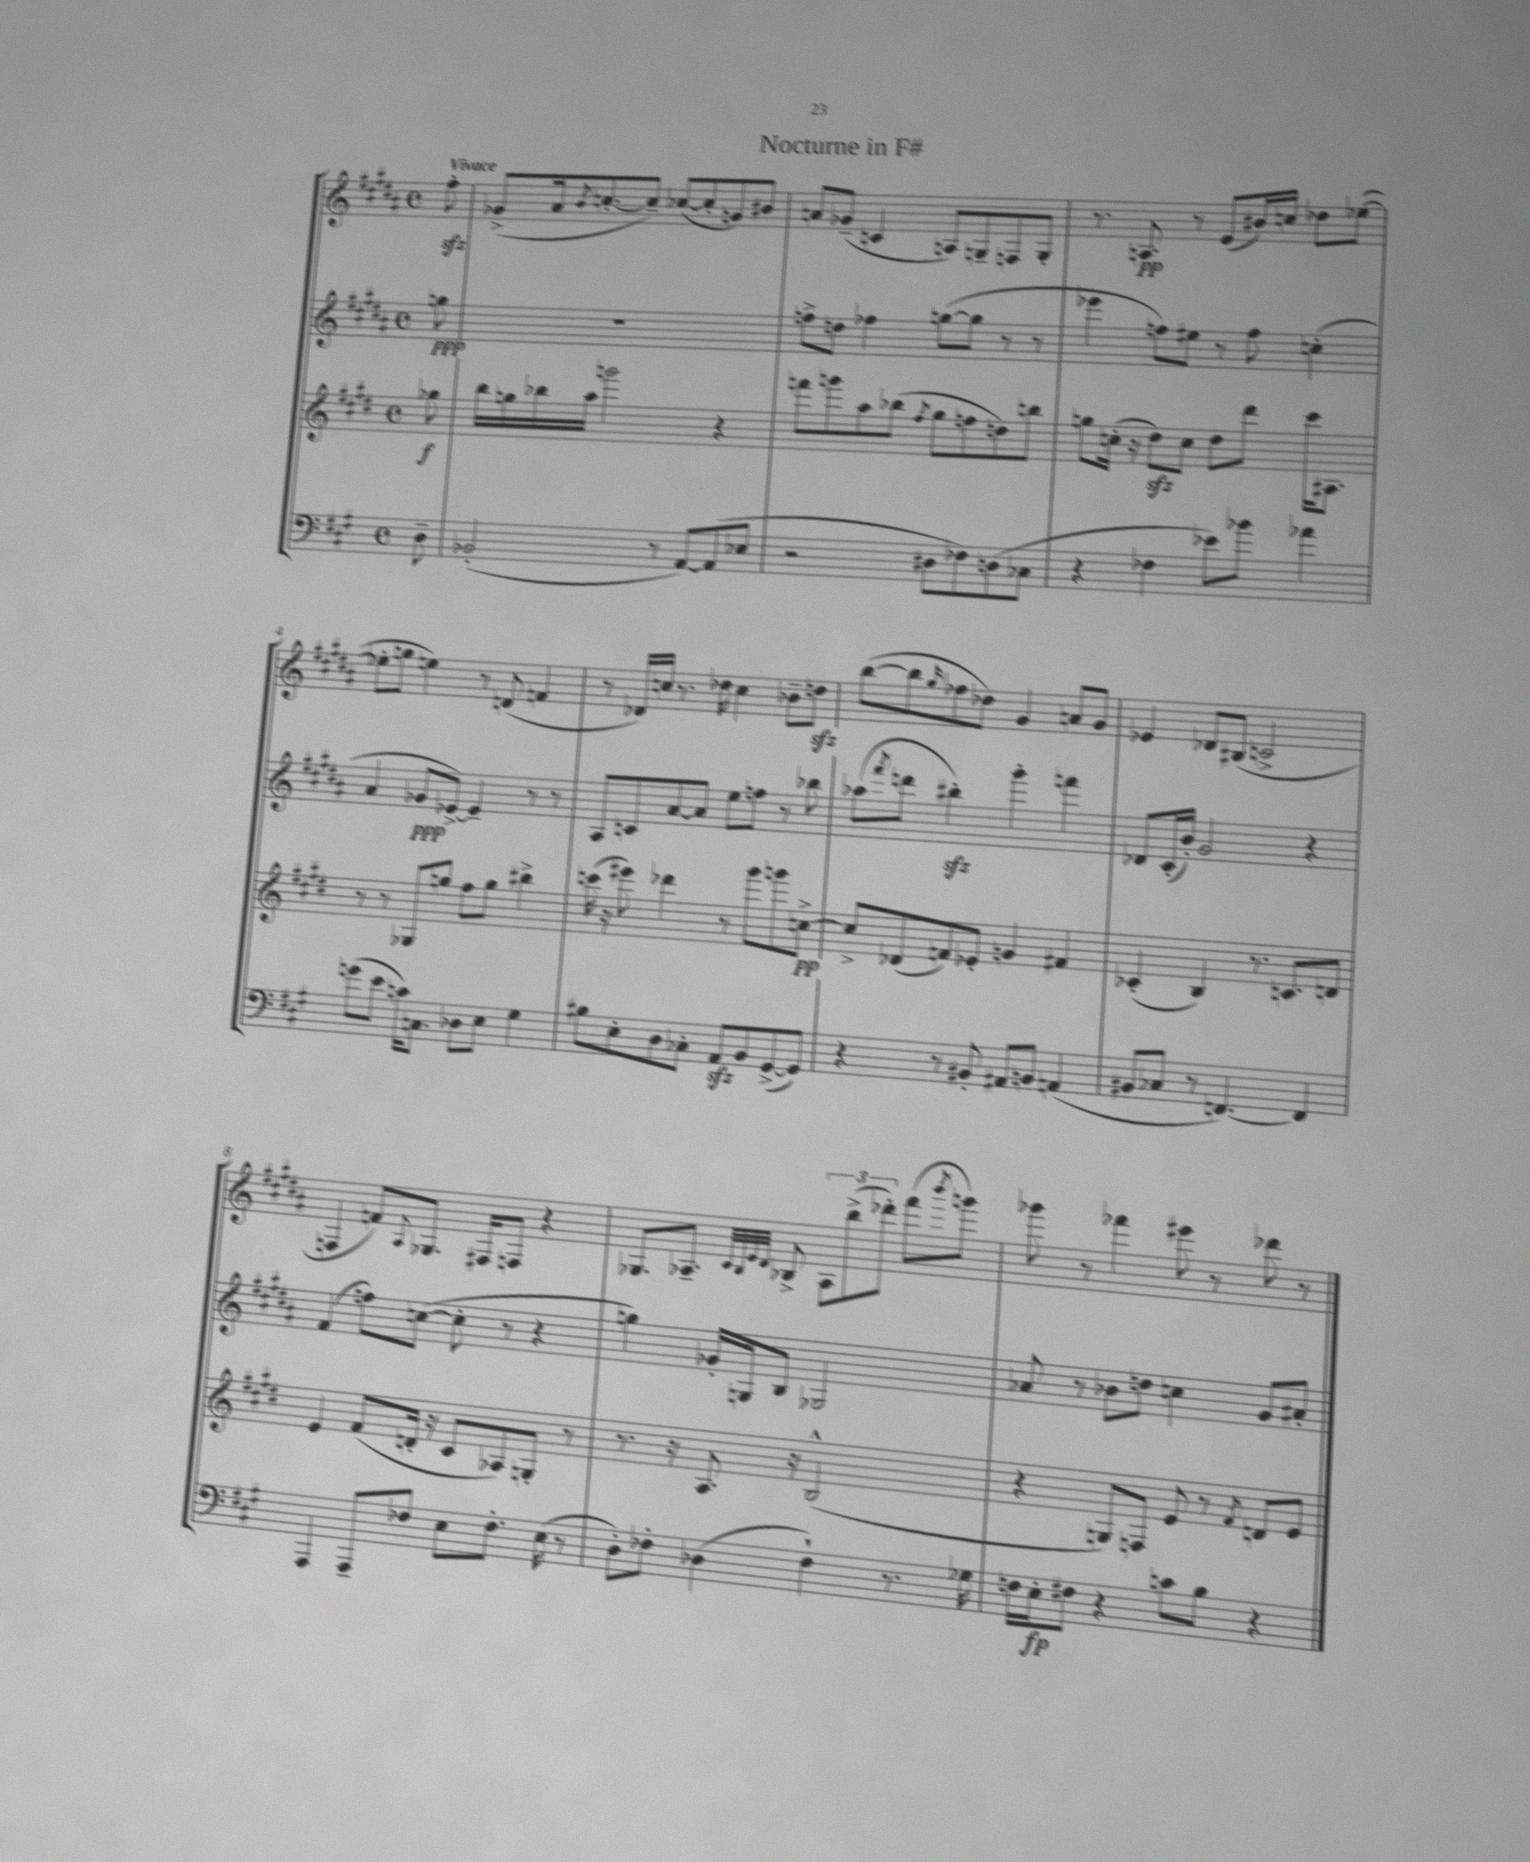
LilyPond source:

\header { title = "Nocturne in F#" }
<<
\new StaffGroup <<
\new Staff = "s0" {
    \clef treble \key b \major \defaultTimeSignature \time 4/4 \partial 8 \tempo "Vivace"
    fis''8-.\sfz |
    ges'8->( ais'16 \acciaccatura { b'8 } c''8.~-. c''8--) ces''8~( ces''8-. g'8) bis'8 |
    a'8 ges'8--( c'4 a8) g8-- f8 g8-. |
    r8. a8.\pp r8 e'8( bis'16) c''16 des''8 ees''8~( |
    ees''8-. g''8 e''4) r8 d'8( f'4 |
    r8 des'16) c''16 r8. des''16 c''4 bes'8-- d''8\sfz |
    b''8~( b''8 \grace { gis''16 } fes''8 des''8) gis'4 a'8 gis'8 |
    ees'4 des'8 bis8( c'2-> |
    f4 f'8) \appoggiatura { ais8 } ges8. fis16 f8 r4 |
    ges8. aes8.-- \grace { cis'32 b32 e'32 dis'32 } bes8-> \tuplet 3/2 { aes8 b''8->( des'''8-.) } fis'''8( \acciaccatura { b'''8 } g'''8) |
    ges'''8 r8 fes'''4 eis'''8 r8 des'''8 r8 \bar "|." |
}
\new Staff = "s1" {
    \clef treble \key b \major \defaultTimeSignature \time 4/4 \partial 8
    g''8\ppp |
    R1 |
    f''8-> d''8 fes''4 g''8~( g''8 r8 r8 |
    ees'''4 f''8) eis''8 r8 f''8 c''4-.( |
    ais'4 ges'8\ppp ees'8~->) ees'4-- r8 r8 |
    ais8 c'8 ais'8~ ais'8 e''8 f''8 r8 bes''8 |
    aes''8( \acciaccatura { fis'''8 } d'''8 bis''4-.\sfz) gis'''4-. f'''4 |
    des'8 cis'16-.( b'16-.) gis'2 r4 |
    fis'4( f''8) c''8~( c''8-. r8 r4 |
    g''4) ges'16-. g16 b8 ges2 |
    aes'8 r8 bes'8 d''8 c''4 gis'8 ais'8-. \bar "|." |
}
\new Staff = "s2" {
    \clef treble \key e \major \defaultTimeSignature \time 4/4 \partial 8
    ges''8\f |
    b''16 g''16 bes''16 a''16 g'''2 r4 |
    f'''8 g'''8 a''8 bes''8( \acciaccatura { fis''8 } gis''8 f''8 d''8) b''8 |
    g''8 c''16-.( r16 dis''8\sfz) c''8 dis''8 dis'''8 cis'''16 ais8. |
    r8 r8 ges8 g''8 fis''8 g''8 bis''4-> |
    c'''16( r16 eis'''8) des'''4 r8 gis'''8 g'''8 c''8~->\pp |
    c''8-> des'8( f'8) ees'8-. g'4 fis'4 |
    ces'4-.( b4) r8. c'8. d'8 |
    e'4 fis'8( d'16-. r16 cis'8 aes8) g8-. r8 |
    r8. r16 a8. r16 b2-^( |
    r4 g8) f8 e'8 r8 \acciaccatura { fis'8 } d'8 e'8 \bar "|." |
}
\new Staff = "s3" {
    \clef bass \key a \major \defaultTimeSignature \time 4/4 \partial 8
    d8-- |
    bes,2-.( r8 a,8~) a,8( ees8 |
    r2 dis8 fes8) d8( ces8 |
    r4 fes4 ees'8) bes'8 aes'4 |
    g'8( e'8 c'16) c8. des8 e8 gis4 |
    bis8 e8-. d8 ces8-. a,8\sfz b,8 gis,8~->( gis,8) |
    r4 r8 bis,8-. ais,8 b,8 a,4( |
    bis,8 ces8 r8 f,4.~) f,4 |
    a,,4 a,,8-- fes8 e8 fes8.-. e16( r8 |
    d8-.) fes8-. des4( fes4-!) r8. ges16 |
    f16 e16-.\fp fis8 r4 c'8 b8 r4 \bar "|." |
}
>>
>>
